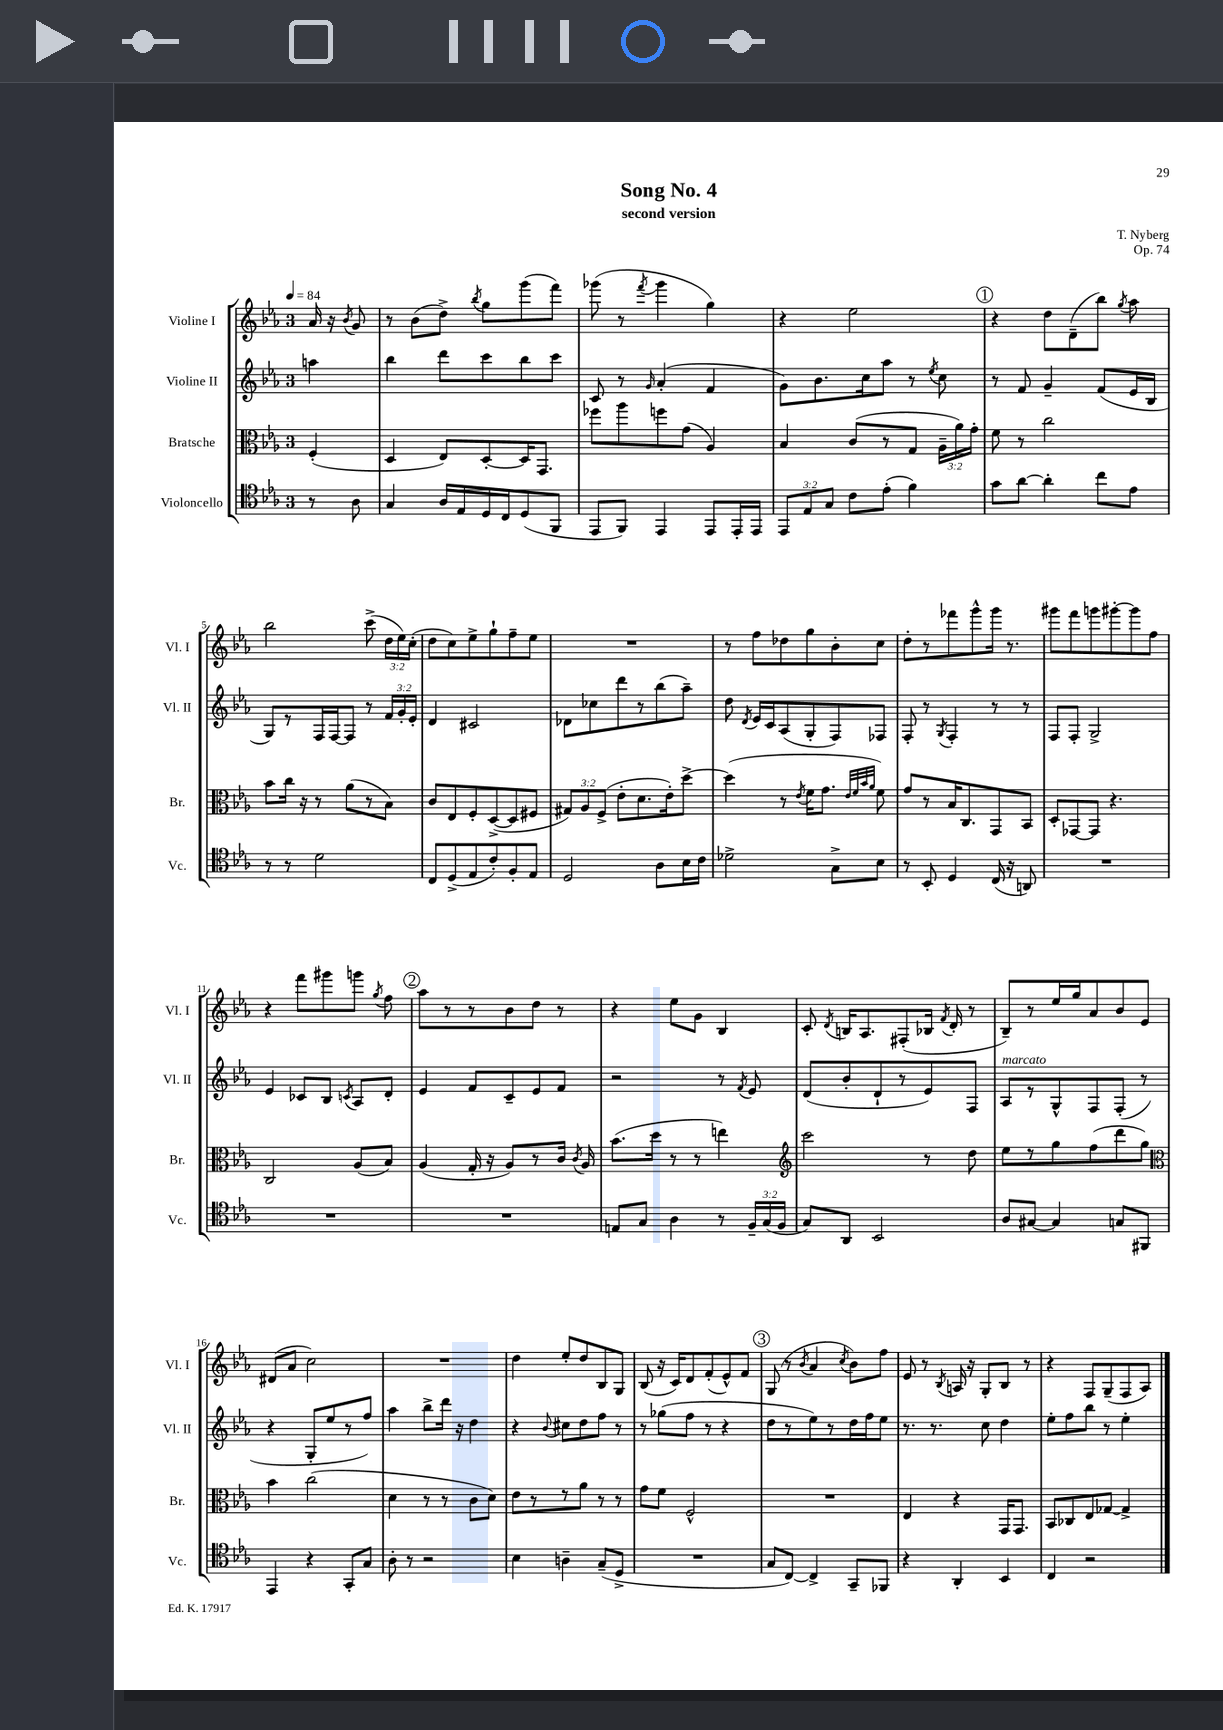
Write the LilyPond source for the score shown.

\header { title = "Song No. 4" composer = "T. Nyberg" subtitle = "second version" opus = "Op. 74" }
<<
\new StaffGroup <<
\new Staff = "s0" \with { instrumentName = "Violine I" shortInstrumentName = "Vl. I" } {
    \clef treble \key ees \major \once \override Staff.TimeSignature.style = #'single-digit \time 3/4 \override Staff.TupletNumber.text = #tuplet-number::calc-fraction-text \partial 4 \tempo 4 = 84
    \autoBeamOff aes'16 r16 \acciaccatura { bes'8 } g'8 |
    r8 bes'8[( d''8]->) \acciaccatura { bes''8 } g''8[ g'''8( f'''8]) |
    ges'''8( r8 \acciaccatura { f'''8 } ges'''4 g''4) |
    r4 ees''2 |
    \mark \markup { \circle "1" } r4 d''8[ d'8--( bes''8]) \acciaccatura { g''8 } aes''8 |
    bes''2 c'''8->( \tuplet 3/2 { d''16[ ees''16) c''16]-.( } |
    d''8[ c''8) ees''8-> g''8-! f''8-- ees''8] |
    R2. |
    r8 f''8[ des''8 g''8 bes'8-. c''8] |
    d''8[-. r8 fes'''8 g'''8-^ g'''16] r8. |
    gis'''8[ f'''8 g'''8 gis'''8~-. gis'''8 f''8] |
    r4 f'''8[ gis'''8 g'''8] \acciaccatura { g''8 } f''8 |
    \mark \markup { \circle "2" } aes''8[ r8 r8 bes'8 d''8] r8 |
    r4 ees''8[ g'8] bes4 |
    c'8-. \acciaccatura { d'8 } b16[ aes8. fis8-.( bes16] \acciaccatura { f'8 } d'16-. r8 |
    bes8[--) r8 ees''16 g''16 aes'8 bes'8 ees'8] |
    dis'8[( aes'8] c''2) |
    R2. |
    d''4 ees''8[-. d''8 bes8 g8] |
    bes8( r16 c'16[) d'8 f'8-.( ees'8-^) f'8] |
    \mark \markup { \circle "3" } g8( r8 \acciaccatura { bes'8 } aes'4 \acciaccatura { c''8 } bes'8[) f''8] |
    ees'8 r8 \acciaccatura { bes8 } a16 r16 g8[-. bes8] r8 |
    r4 f8[ g8--( f8 aes8]) \bar "|." |
}
\new Staff = "s1" \with { instrumentName = "Violine II" shortInstrumentName = "Vl. II" } {
    \clef treble \key ees \major \once \override Staff.TimeSignature.style = #'single-digit \time 3/4 \override Staff.TupletNumber.text = #tuplet-number::calc-fraction-text \partial 4
    \autoBeamOff a''4 |
    bes''4 d'''8[ c'''8 bes''8 c'''8] |
    c'8 r8 \grace { g'16 } aes'4-.( f'4 |
    g'8[) bes'8. c''16 aes''8] r8 \acciaccatura { ees''8 } c''8 |
    \mark \markup { \circle "1" } r8 f'8 g'4-- f'8[( ees'16 bes16] |
    g8[) r8 f16 f16~ f8] r8 \tuplet 3/2 { f'16[ g'16-. ees'16]-. } |
    d'4 cis'2 |
    des'8[ ces''8 d'''8 r8 bes''8( aes''8]--) |
    d''8 \acciaccatura { d'8 } ees'16[ c'16 aes8( g8-. f8) fes8] |
    f8-. r8 \acciaccatura { g8 } f4-. r8 r8 |
    f8[ f8]-. g2-> |
    ees'4 ces'8[ bes8] \acciaccatura { c'8 } aes8[ d'8]-. |
    \mark \markup { \circle "2" } ees'4 f'8[ c'8-- ees'8 f'8] |
    r2 r8 \acciaccatura { f'8 } ees'8 |
    d'8[( bes'8-. d'8-! r8 ees'8) f8] |
    aes8[^\markup { \italic "marcato" } r8 g8-^ f8 f8]-.( r8 |
    r4 g8[-. ees''8 r8 f''8]) |
    aes''4 bes''8[-> d'''16] r16 d''4 |
    r4 \appoggiatura { bes'8 } cis''8[ d''8 f''8] r8 |
    r8 ges''8[( f''8] r8 r4 |
    \mark \markup { \circle "3" } d''8[ r8 ees''8) r8 d''16 f''16 ees''8] |
    r8. r8. c''8 d''4 |
    ees''8[-. f''8 bes''8] r8 ees''4-. \bar "|." |
}
\new Staff = "s2" \with { instrumentName = "Bratsche" shortInstrumentName = "Br." } {
    \clef alto \key ees \major \once \override Staff.TimeSignature.style = #'single-digit \time 3/4 \override Staff.TupletNumber.text = #tuplet-number::calc-fraction-text \partial 4
    \autoBeamOff f4-.( |
    d4 ees8[) d8~-. d16 g,8.] |
    fes''8[ aes''8 f''8 g'8]( aes4) |
    bes4 c'8[( r8 g8] \tuplet 3/2 { aes16[-- aes'16) g'16]-. } |
    \mark \markup { \circle "1" } f'8 r8 c''2 |
    bes'8[ c''16] r16 r8 aes'8[( r8 bes8]) |
    c'8[ ees8 f8-. d8~->( d8 fis8] |
    \tuplet 3/2 { gis8[) aes8 f8]->( } ees'8[-. d'8. ees'16-.) d''8]~-> |
    d''4( r8 \acciaccatura { ees'8 } f'16[ g'8.] \grace { ees'32[ f'32 bes'32 aes'32] } f'8) |
    g'8[ r8 bes16 c8. g,8 bes,8] |
    d8[-. ges,8~ ges,8] r4. |
    c2 aes8[( bes8]) |
    \mark \markup { \circle "2" } aes4( g16-. r16 aes8[) r8 c'16] \acciaccatura { c'8 } aes16 |
    bes'8.[( d''16] r8 r8 e''4) |
    \clef treble c'''2 r8 d''8 |
    ees''8[ r8 g''8 f''8( d'''8 g''8]) |
    \clef alto bes'4 c''2( |
    d'4 r8 r8 c'8[ d'8]) |
    ees'8[ r8 r8 aes'8] r8 r8 |
    g'8[ f'8] f2-^ |
    \mark \markup { \circle "3" } R2. |
    ees4 r4 g,16[ g,8.] |
    bes,8[ ces8 ees8 ges8]~ ges4-> \bar "|." |
}
\new Staff = "s3" \with { instrumentName = "Violoncello" shortInstrumentName = "Vc." } {
    \clef tenor \key ees \major \once \override Staff.TimeSignature.style = #'single-digit \time 3/4 \override Staff.TupletNumber.text = #tuplet-number::calc-fraction-text \partial 4
    \autoBeamOff r8 aes8 |
    g4 aes16[ ees16 d16 c16 d8( f,8] |
    ees,8[ f,8]) ees,4 ees,8[ ees,16-. ees,16] |
    \tuplet 3/2 { ees,8[ ees8 g8] } c'8[ ees'8]-.( f'4) |
    \mark \markup { \circle "1" } g'8[ aes'8]~ aes'4-. c''8[ ees'8] |
    r8 r8 d'2 |
    c8[ d8->( ees8 c'8-.) f8-. ees8] |
    d2 aes8[ bes16 c'16] |
    des'2-> g8[-> bes8] |
    r8 bes,8-. d4 c16( r16 a,8) |
    R2. |
    R2. |
    \mark \markup { \circle "2" } R2. |
    e8[ g8] aes4 r8 \tuplet 3/2 { f16[-- g16( f16] } |
    g8[) aes,8] bes,2 |
    aes8[ gis8]~ gis4 g8[ fis,8] |
    ees,4 r4 g,8[-. g8] |
    aes8-. r8 r2 |
    bes4 a4-- g8[--( d8]-> |
    R2. |
    \mark \markup { \circle "3" } g8[ c8]~) c4-> g,8[-- fes,8] |
    r4 aes,4-. bes,4 |
    c4 r2 \bar "|." |
}
>>
>>
